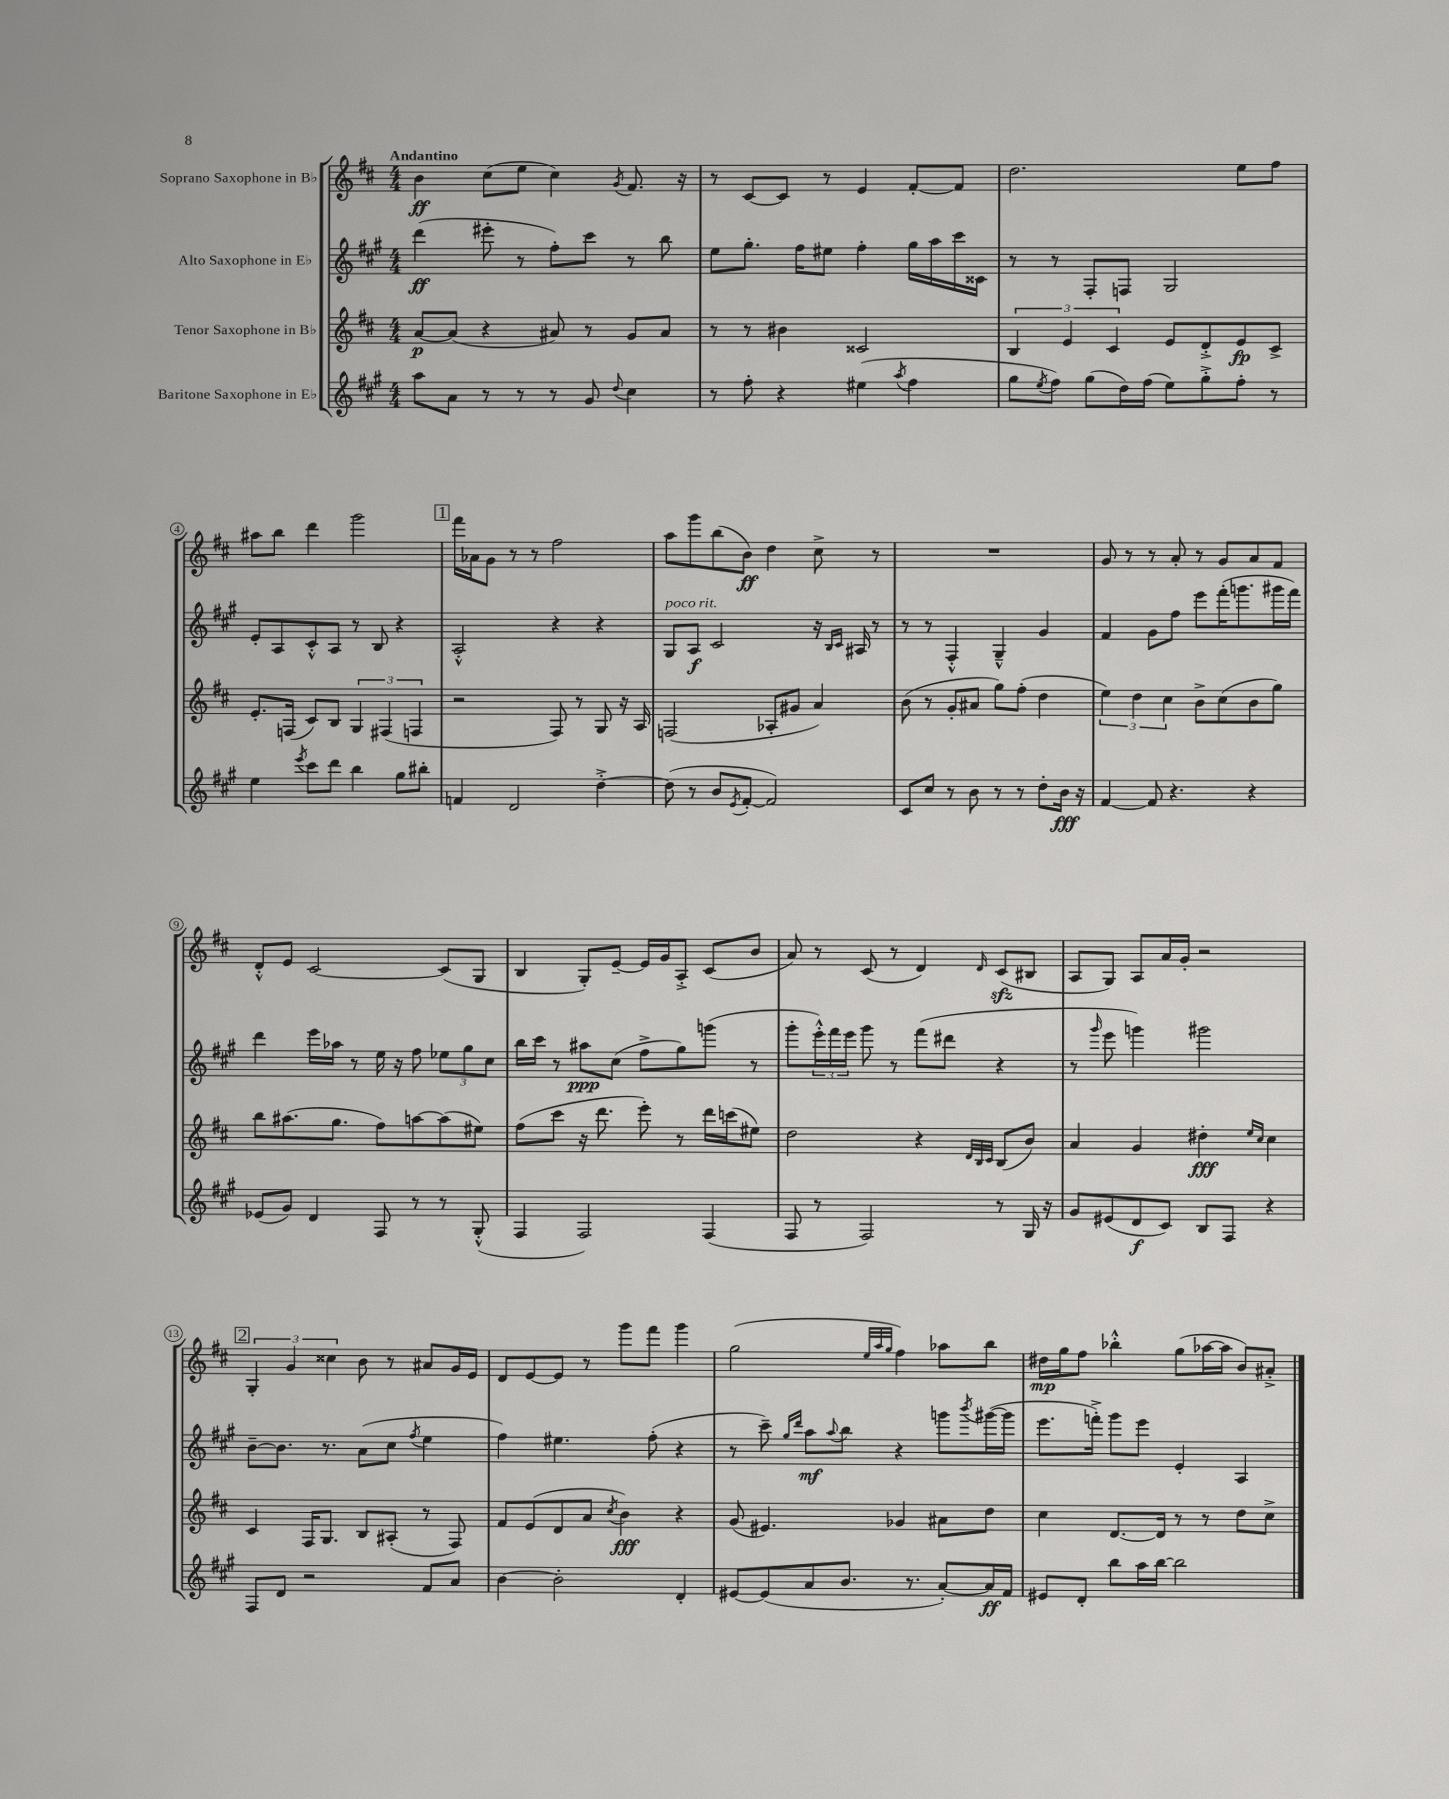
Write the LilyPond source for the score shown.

<<
\new StaffGroup <<
\new Staff = "s0" \with { instrumentName = "Soprano Saxophone in Bb" } {
    \clef treble \key d \major \numericTimeSignature \time 4/4 \tempo "Andantino"
    b'4\ff cis''8( e''8 cis''4) \acciaccatura { g'8 } fis'8. r16 |
    r8 cis'8~ cis'8 r8 e'4 fis'8~-. fis'8 |
    d''2. e''8 fis''8 |
    ais''8 b''8 d'''4 g'''2 |
    \mark \markup { \box "1" } fis'''16 aes'16 g'8 r8 r8 fis''2 |
    a''8 g'''8 b''8( b'8\ff) d''4 cis''8-> r8 |
    R1 |
    g'8 r8 r8 a'8-. r8 g'8 a'8 fis'8 |
    d'8-.-^ e'8 cis'2~ cis'8( g8 |
    b4 g8-.) e'8~-- e'16 g'16 a8-.-> cis'8( b'8 |
    a'8) r8 cis'8( r8 d'4) \grace { d'16 } cis'8\sfz( bis8 |
    a8 g8) a8 a'16 g'16-. r2 |
    \mark \markup { \box "2" } \tuplet 3/2 { g4-. g'4 cisis''4 } b'8 r8 ais'8 g'16 e'16 |
    d'8 e'8~ e'8 r8 g'''8 fis'''8 g'''4 |
    g''2( \grace { e''32 a''32 g''32 } fis''4) aes''8 b''8 |
    dis''16\mp g''16 fis''8 bes''4-.-^ g''8( aes''16~ aes''16 b'8) ais'8-.-> \bar "|." |
}
\new Staff = "s1" \with { instrumentName = "Alto Saxophone in Eb" } {
    \clef treble \key a \major \numericTimeSignature \time 4/4
    d'''4\ff( eis'''8-. r8 fis''8-.) cis'''8 r8 b''8 |
    e''8 gis''8.-. fis''16 eis''8 fis''4-. gis''16 a''16 cis'''16 cisis'16 |
    r8 r8 fis8-. f8 gis2 |
    e'8-. a8 cis'8-.-^ a8 r8 b8 r4 |
    \mark \markup { \box "1" } a2-.-^ r4 r4 |
    gis8^\markup { \italic "poco rit." } a8\f cis'2 r16 \grace { b16 cis'16 } ais16 r8 |
    r8 r8 fis4-.-^ gis4---^ gis'4 |
    fis'4 gis'8 fis''8 e'''8 fis'''16-.( g'''8. gis'''16 fis'''16) |
    d'''4 e'''16 aes''16 r8 e''16 r16 fis''8 \tuplet 3/2 { ees''8 gis''8 cis''8 } |
    b''16 cis'''16 r8 ais''8\ppp cis''8( fis''8-> gis''8) g'''8( r8 |
    gis'''8-. \tuplet 3/2 { e'''16-.-^) fis'''16 e'''16 } gis'''8 r8 fis'''8( dis'''8 r4 |
    r8 \grace { gis'''16 } e'''8 g'''4) gis'''2 |
    \mark \markup { \box "2" } b'8~-- b'8. r8. a'8( cis''8 \acciaccatura { fis''8 } e''4 |
    fis''4) eis''4. fis''8-.( r4 |
    r8 cis'''8--) \grace { gis''16 d'''16 } a''8\mf \appoggiatura { a''8 } b''8 r4 g'''8 \acciaccatura { b'''8 } gis'''16~( gis'''16 |
    e'''8. f'''16-.->) gis'''8 e'''8 e'4-. a4 \bar "|." |
}
\new Staff = "s2" \with { instrumentName = "Tenor Saxophone in Bb" } {
    \clef treble \key d \major \numericTimeSignature \time 4/4
    a'8~\p a'8( r4 ais'8) r8 g'8 ais'8 |
    r8 r8 bis'4 cisis'2 |
    \tuplet 3/2 { b4 e'4 cis'4 } e'8 d'8-.-> e'8\fp cis'8-> |
    e'8.-. f16( cis'8) b8 \tuplet 3/2 { g4 fis4( f4 } |
    \mark \markup { \box "1" } r2 fis8) r8 g8 r16 a16 |
    f2( aes8-. gis'8 a'4) |
    b'8( r8 g'8-. ais'8 g''8) fis''8-.( d''4 |
    \tuplet 3/2 { e''4) d''4 cis''4 } b'8-> cis''8( b'8 g''8) |
    b''8 ais''8.( g''8. fis''8) a''8~ a''8( eis''8) |
    fis''8( cis'''8 r16 d'''8. e'''8-.) r8 d'''16 c'''16( eis''8) |
    d''2 r4 \grace { d'32 b32 cis'32 } b8( b'8) |
    a'4 g'4 dis''4-.\fff \grace { e''16 cis''16 } cis''4 |
    \mark \markup { \box "2" } cis'4 fis16 g8. b8 ais8-.( r8 fis8) |
    fis'8 e'8( d'8 a'8 \acciaccatura { cis''8 } b'4\fff) r4 |
    g'8( eis'4.) ges'4 ais'8 d''8 |
    cis''4 d'8.~ d'16 r8 r8 d''8 cis''8-> \bar "|." |
}
\new Staff = "s3" \with { instrumentName = "Baritone Saxophone in Eb" } {
    \clef treble \key a \major \numericTimeSignature \time 4/4
    a''8 a'8 r8 r8 r8 gis'8 \appoggiatura { d''8 } cis''4 |
    r8 fis''8-. r4 eis''4( \acciaccatura { a''8 } fis''4 |
    gis''8 \acciaccatura { e''8 } fis''8) gis''8( d''16) fis''16( e''8) gis''8-.-> fis''8-. r8 |
    e''4 \acciaccatura { e'''8 } cis'''8 d'''8 b''4 gis''8 bis''8-. |
    \mark \markup { \box "1" } f'4 d'2 d''4~-.-> |
    d''8( r8 b'8 \acciaccatura { e'8 } fis'8~-. fis'2) |
    cis'8 cis''8 r8 b'8 r8 r8 d''8-. b'16\fff r16 |
    fis'4~ fis'8 r4. r4 |
    ees'8( gis'8) d'4 fis8 r8 r8 gis8-.-^( |
    fis4 fis2) fis4( |
    fis8 r8 fis2) r8 gis16 r16 |
    gis'8 eis'8( d'8\f cis'8) b8 fis8 r4 |
    \mark \markup { \box "2" } fis8 d'8 r2 fis'8 a'8 |
    b'4~ b'2-. d'4-. |
    eis'8~ eis'8( a'8 b'8. r8. a'8~-.) a'16\ff fis'16 |
    eis'8 d'8-. b''8 a''16 b''16~ b''2 \bar "|." |
}
>>
>>
\layout { \context { \Score \override BarNumber.stencil = #(make-stencil-circler 0.1 0.3 ly:text-interface::print) } }
